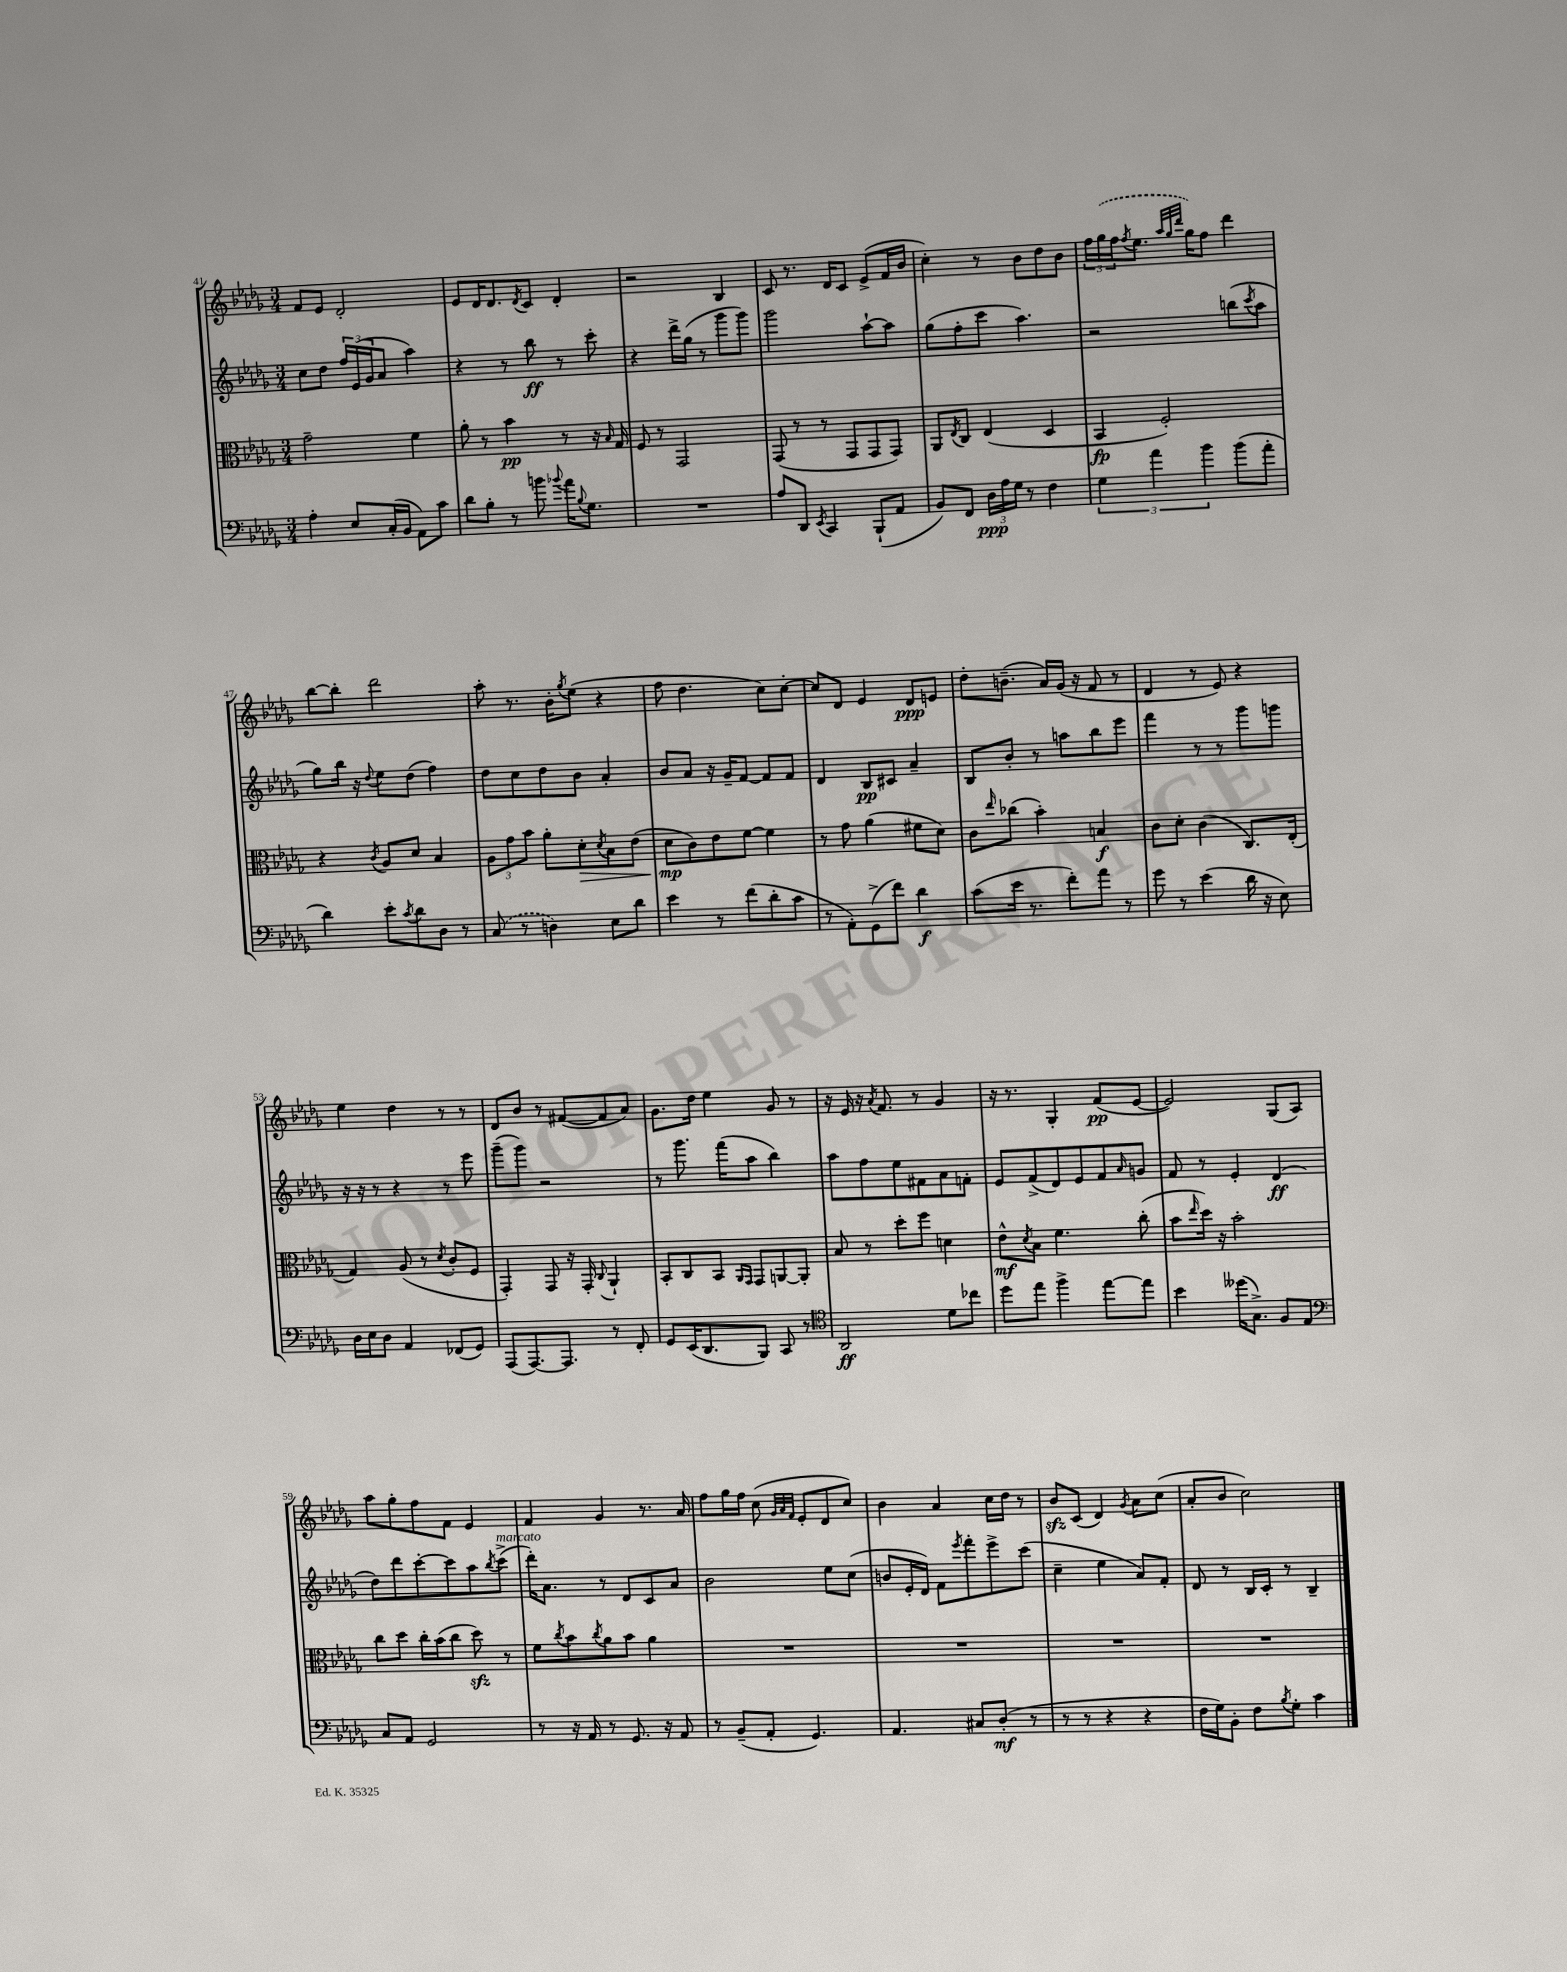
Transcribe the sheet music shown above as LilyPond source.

<<
\new StaffGroup <<
\new Staff = "s0" {
    \clef treble \key des \major \numericTimeSignature \time 3/4
    f'8 ees'8 des'2-. |
    ees'8 des'16 des'8. \acciaccatura { des'8 } c'8 des'4-. |
    r2 bes4 |
    c'8 r8. des'16 c'8 ees'8->( f'16 bes'16 |
    c''4-.) r8 bes'8 des''8 bes'8 |
    \tuplet 3/2 { f''16 \once \slurDashed ges''16( f''16 } \acciaccatura { f''8 } ees''8. \grace { aes''32 ges''32 des'''32 } ges''16) f''8 des'''4 |
    bes''8~ bes''8-. des'''2 |
    aes''8-. r8. bes'16-. \acciaccatura { ges''8 } ees''8( r4 |
    f''8 des''4. c''8) c''8~-. |
    c''8 des'8 ees'4 des'8\ppp e'8 |
    des''8-. b'8.--( aes'16) ges'16( r16 f'8 r8 |
    des'4 r8 ees'8) r4 |
    ees''4 des''4 r8 r8 |
    des'8 bes'8 r8 fis'8~( fis'8 aes'8) |
    ges'8. des''16 ees''4 ges'8 r8 |
    r16 ees'16 r16 \acciaccatura { aes'8 } f'8. r8 ges'4 |
    r16 r8. ges4-. f'8\pp( ees'8~ |
    ees'2) ges8( aes8) |
    aes''8 ges''8-. f''8 f'8 ees'4 |
    f'4 ges'4 r8. aes'16 |
    f''8 ges''16 f''16 c''8( \grace { ges'32 aes'32 f'32 } ees'8-. des'8 c''8) |
    bes'4 aes'4 c''16 des''16 r8 |
    bes'8\sfz c'8( des'4) \acciaccatura { ges'8 } aes'8 c''8( |
    aes'8-. bes'8 c''2) \bar "|." |
}
\new Staff = "s1" {
    \clef treble \key des \major \numericTimeSignature \time 3/4
    c''8 des''8 \tuplet 3/2 { f''16 ees'16( ges'16 } aes'8 aes''4) |
    r4 r8 bes''8\ff r8 c'''8-. |
    r4 des'''16-> ges''16( r8 ges'''8 ges'''8) |
    ges'''2 aes''8~-! aes''8 |
    ges''8( f''8-. c'''8 aes''4.) |
    r2 b''8( \acciaccatura { c'''8 } aes''8 |
    ges''8) bes''16 r16 \appoggiatura { des''8 } ees''8 des''8( f''4) |
    des''8 c''8 des''8 bes'8 aes'4-. |
    bes'8 aes'8 r16 ges'16-- f'8~ f'8 f'8 |
    des'4 bes8\pp cis'8 aes'4-- |
    bes8 bes'8-. r8 a''8 bes''8 ees'''8 |
    f'''4 r8 r8 ges'''8 g'''8 |
    r16 r16 r8 r4 r8 ees'''8 |
    ges'''8--( ges'''8) r2 |
    r8 ges'''8. f'''16( aes''8 bes''4) |
    aes''8 f''8 ees''8 fis'8 aes'8 f'8-. |
    ees'8 f'8->( des'8) ees'8 f'8 \grace { aes'16 } g'8 |
    f'8 r8 ees'4-. des'4\ff( |
    des''8) des'''8 c'''8~-. c'''8 aes''8 \acciaccatura { bes''8 } c'''8->^\markup { \italic "marcato" }( |
    des'''16-.) aes'8. r8 des'8 c'8 aes'8 |
    bes'2 ees''8 c''8( |
    b'8 ees'16-. des'16) f'8 \acciaccatura { ees'''8 } f'''8-. ees'''8-> c'''8( |
    c''4-- ees''4 aes'8) f'8-. |
    des'8 r8 bes16 c'16-. r8 bes4-- \bar "|." |
}
\new Staff = "s2" {
    \clef alto \key des \major \numericTimeSignature \time 3/4
    ges'2-- f'4 |
    aes'8-. r8 bes'4\pp r8 r16 \grace { bes16 } ges16 |
    f8 r8 ges,2 |
    ges,8( r8 r8 ges,8 ges,8 ges,8) |
    aes,8 \acciaccatura { ees8 } c8 ees4( des4 |
    bes,4\fp f2-.) |
    r4 \acciaccatura { c'8 } aes8 des'8 bes4 |
    \tuplet 3/2 { aes8 ges'8 bes'8 } aes'8-. des'8-.\> \acciaccatura { des'8 } bes8 ees'8( |
    des'8\mp\! c'8) ees'8 f'8~ f'4 |
    r8 ges'8 aes'4( fis'8 des'8) |
    c'8 \grace { ees''16 } ces''8( bes'4-.) b4\f |
    c'8 des'8-. c'4( c8.) ees16-.( |
    ges4) aes8( r8 \acciaccatura { des'8 } c'8-. f8 |
    ges,4-.) ges,8 r16 ges,16-. \appoggiatura { c8 } aes,4-! |
    bes,8-. c8 bes,8 \grace { aes,16 ges,16 } ges,8 a,8~ a,8-. |
    bes8 r8 des''8-. f''8 d'4 |
    ees'8-^\mf \acciaccatura { des'8 } bes8 f'4. c''8-.( |
    bes'8 \grace { ees''16 } des''16) r16 bes'2-. |
    c''8 des''8 c''16-. bes'16( c''8 des''8\sfz) r8 |
    f'8 \acciaccatura { c''8 } bes'8 \acciaccatura { c''8 } aes'8 bes'8 aes'4 |
    R2. |
    R2. |
    R2. |
    R2. \bar "|." |
}
\new Staff = "s3" {
    \clef bass \key des \major \numericTimeSignature \time 3/4
    aes4-. ees8 c16-.( bes,16 aes,8) c'8 |
    des'8 bes8-. r8 b'8 \appoggiatura { bes'8 } aes'16 \appoggiatura { bes8 } ges8. |
    R2. |
    aes8 des,8 \acciaccatura { ees,8 } c,4 bes,,8-!( aes,8 |
    bes,8) f,8 \tuplet 3/2 { des16\ppp aes16 ges16 } r8 f4 |
    \tuplet 3/2 { ges4 aes'4 bes'4 } bes'8( aes'8-. |
    des'4) ees'8-. \acciaccatura { c'8 } des'8 des8 r8 |
    \once \slurDashed c8( r8 d4) ees8 des'8 |
    ees'4 r8 f'8( des'8-. c'8 |
    r8 aes,8-.) ges,8->( f'8) des'4\f |
    c'8( ees'16 r8. f'8-.) aes'8 r8 |
    ges'8 r8 ees'4( des'16 r16 ees8) |
    des16 ees16 des8 aes,4 fes,8( ges,8) |
    aes,,8( aes,,8.~) aes,,8. r8 f,8-. |
    ges,8 ees,16( des,8. bes,,8) c,8 r8 |
    \clef tenor aes,2\ff des'8 ces''8 |
    des''8 ees''8 f''4-> ees''8~ ees''8 |
    bes'4 deses''16( ges8.->) f8 ees8 |
    \clef bass c8 aes,8 ges,2 |
    r8 r16 aes,16 r8 ges,8. r16 aes,8 |
    r8 bes,8--( aes,8-. ges,4.) |
    aes,4. cis8 des8-.\mf( r8 |
    r8 r8 r4 r4 |
    f16 ges16) bes,8-. f8 \acciaccatura { bes8 } ges8-. c'4 \bar "|." |
}
>>
>>
\layout { \context { \Score currentBarNumber = #41 } }
